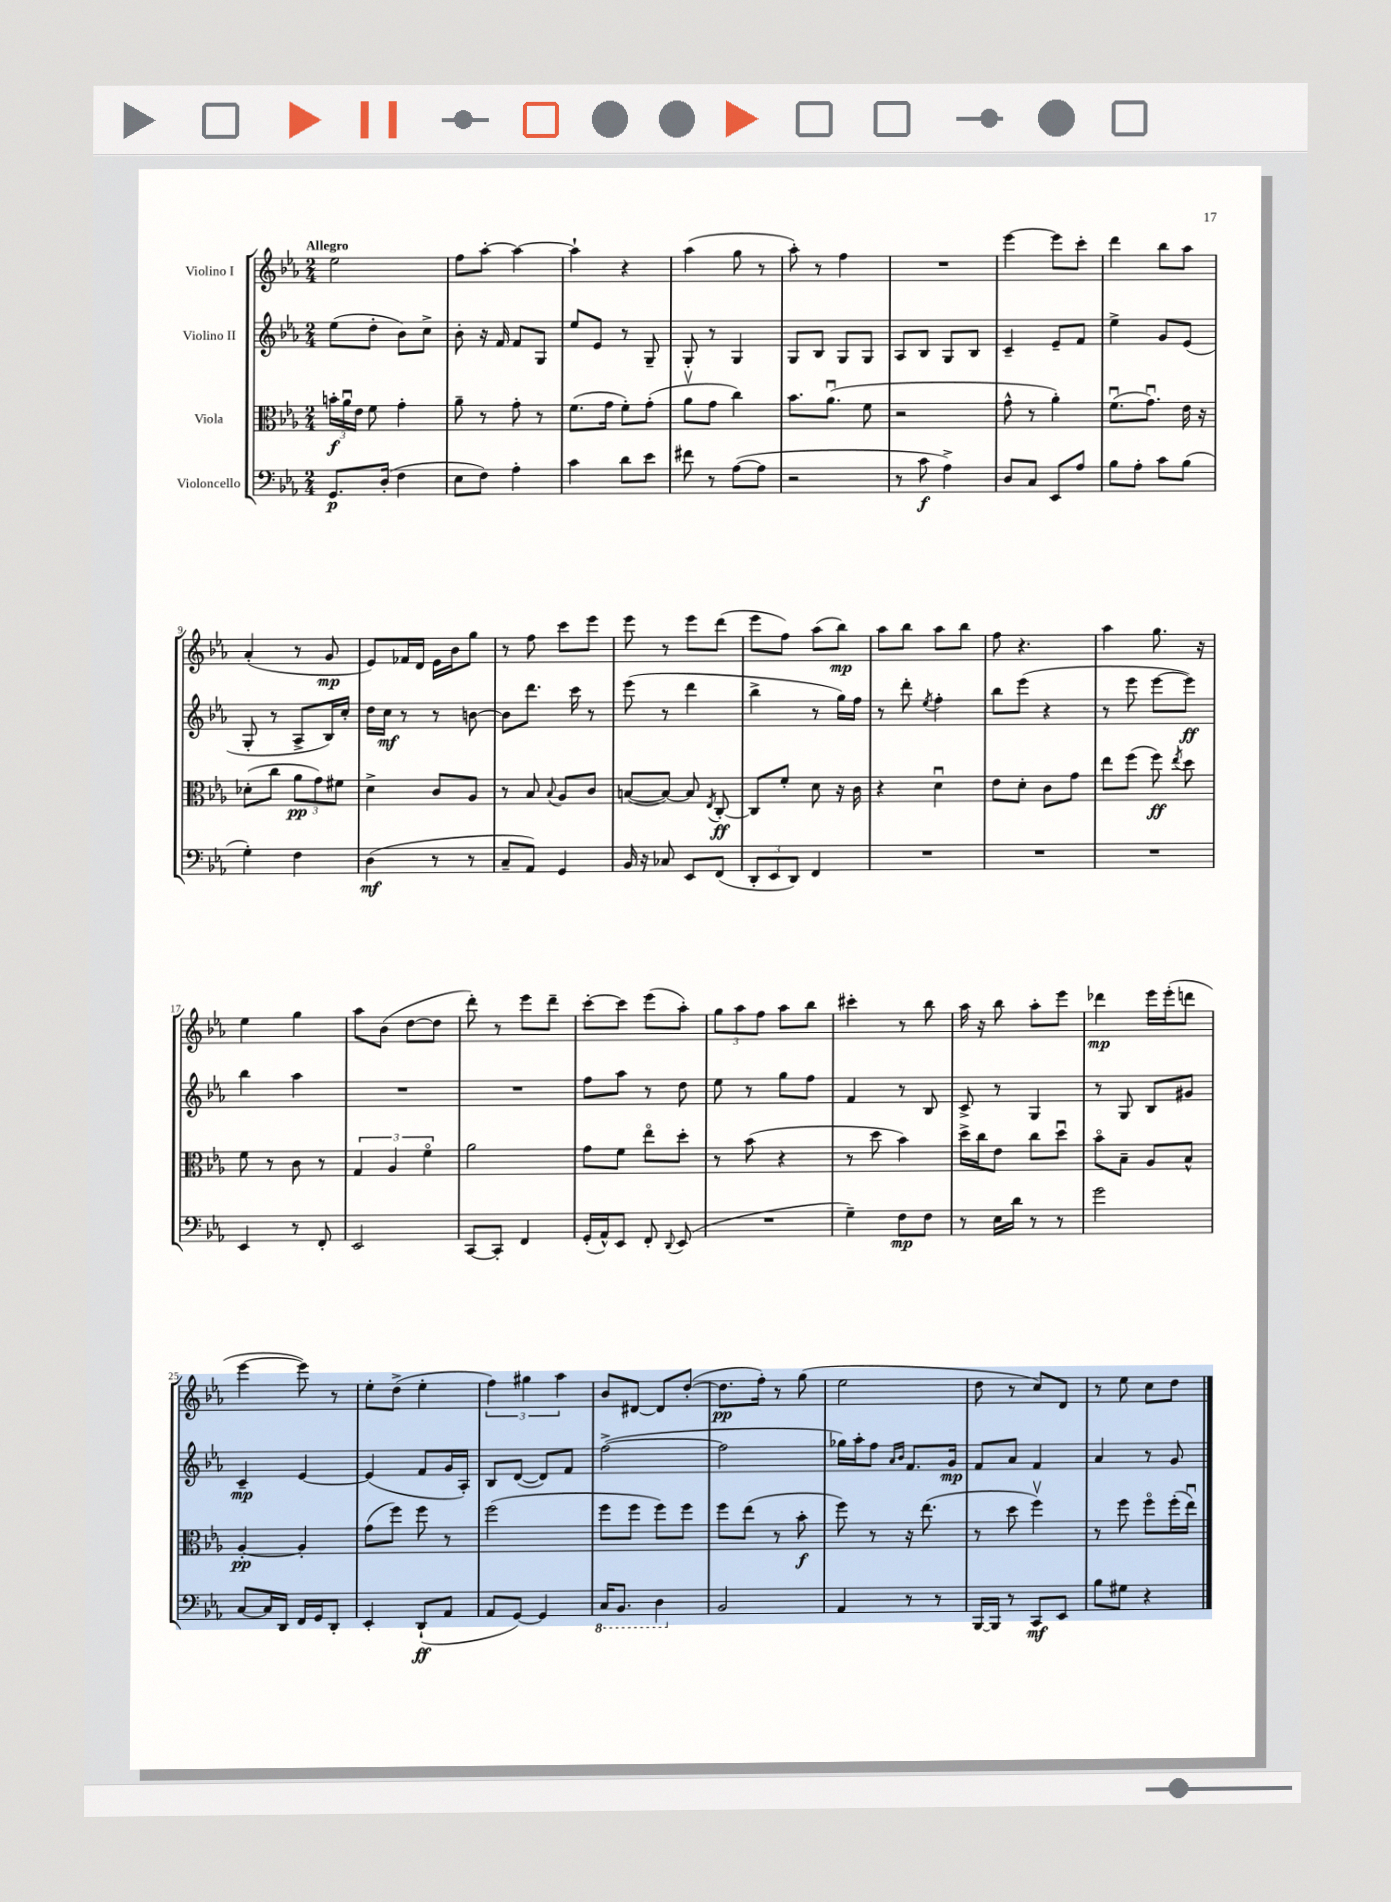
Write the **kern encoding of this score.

**kern	**kern	**kern	**kern
*staff4	*staff3	*staff2	*staff1
*clefF4	*clefC3	*clefG2	*clefG2
*k[b-e-a-]	*k[b-e-a-]	*k[b-e-a-]	*k[b-e-a-]
*M2/4	*M2/4	*M2/4	*M2/4
8.GG/L	24b'\LL	(8ee-\L	2ee-\
.	24a-u\	.	.
.	24e-\JJ	.	.
.	8f\	8dd'\J	.
(16D'/Jk	.	.	.
4F\	4g'\	8b-\L)	.
.	.	8cc^\J	.
=	=	=	=
8E-\L	8a-~\	8b-'\	8ff\L
8F\J)	8r	16r	[8aa-'\J
.	.	16f/	.
4A-'\	8g'\	8f/L	4aa-\_
.	8r	8G/J	.
=	=	=	=
4c\	(8.f\L	8ee-/L	4aa-`\]
.	.	8e-/J	.
.	16g\Jk	.	.
8d\L	8f'\L)	8r	4r
8e-\J	(8g'\J	8G~/	.
=	=	=	=
8f#\	8a-v\L	8G'/	(4aa-\
8r	8g\J	8r	.
([8A-\L	4cc\)	4G/	8gg\
8A-\]J	.	.	8r
=	=	=	=
2r	8.b-\L	8G/L	8aa-'\)
.	.	8B-/J	8r
.	(8.a-u\J	.	.
.	.	8G/L	4ff\
.	8f\	8G/J	.
=	=	=	=
8r	2r	8A-/L	2r
8c\	.	8B-/J	.
4A-^\)	.	8G/L	.
.	.	8B-/J	.
=	=	=	=
8D/L	8g^^\	4c~/	[4eee-\
8C/J	8r	.	.
8EE-/L	4a-'\)	8e-~/L	8eee-\]L
8A-/J	.	8f/J	8ccc'\J
=	=	=	=
8B-\L	(8.fu\L	4ee-^\	4ddd\
8A-'\J	.	.	.
.	8.gu\J)	.	.
8c\L	.	8g/L	8bb-\L
(8B-\J	16e-\	(8e-/J	8aa-\J
.	16r	.	.
=	=	=	=
4G'\)	(8d-'\L	8G'/	(4a-'/
.	8cc\J	8r	.
4F\	12a-\L	8A-^/L	8r
.	12g\)	.	.
.	.	16B-/L)	8g/
.	12f#\J	.	.
.	.	16cc'/JJ	.
=	=	=	=
(4D\	4d^\	16dd\LL	8e-/L)
.	.	16cc\JJ	.
.	.	8r	16f-/L
.	.	.	16d/JJ
8r	8c/L	8r	16e-\LL
.	.	.	16b-\J
8r	8A-/J	[8b\	8gg\J
=	=	=	=
8C~/L	8r	8b\]L	8r
8AA-/J)	8B-/	8.ddd\J	8ff\
.	8qqB-/	.	.
4GG/	8A-/L	.	8ccc\L
.	.	16ccc\	.
.	8c/J	8r	8eee-\J
=	=	=	=
16BB-/	([8B/L	(8eee-\	8eee-\
16r	.	.	.
8C-/	8B/_J)	8r	8r
8EE-/L	8B/]	4ddd\	8eee-\L
.	8qE-/	.	.
(8FF/J	[8C'/	.	(8ddd\J
=	=	=	=
12DD'/L	8C/]L	4bb-^\	8eee-\L
12EE-/	.	.	.
.	8f'/J	.	8ff\J)
12DD/J)	.	.	.
4FF/	8d\	8r	(8aa-\L
.	16r	16gg\LL)	8bb-\J)
.	16c\	16ff\JJ	.
=	=	=	=
2r	4r	8r	8aa-\L
.	.	8ddd'\	8bb-\J
.	.	8qee-/	.
.	4du\	4ff'\	8aa-\L
.	.	.	8bb-\J
=	=	=	=
2r	8e-\L	8bb-\L	8ff\
.	8d'\J	(8eee-\J	4.r
.	8c\L	4r	.
.	8g\J	.	.
=	=	=	=
2r	8ee-\L	8r	4aa-\
.	(8ff\J	8eee-\	.
.	8ff\)	[8eee-\L	8.gg\
.	8qee-/	.	.
.	8dd\	8eee-\]J)	.
.	.	.	16r
=	=	=	=
4EE-/	8f\	4bb-\	4ee-\
.	8r	.	.
8r	8c\	4aa-\	4gg\
8FF'/	8r	.	.
=	=	=	=
2EE-/	6G/	2r	8aa-\L
.	.	.	(8b-\J
.	6A-/	.	.
.	.	.	[8dd\L
.	6fo\	.	.
.	.	.	8dd\]J
=	=	=	=
[8CC/L	2a-\	2r	8ddd'\)
8CC'/]J	.	.	8r
4FF/	.	.	8eee-\L
.	.	.	8ddd~\J
=	=	=	=
(16GG'/LL	8g\L	8ff\L	[8ccc'\L
16AA-^^/J)	.	.	.
8EE-/J	8f\J	8aa-\J	8ccc\]J
8FF'/	8ee-o\L	8r	(8eee-\L
8qqDD/	.	.	.
(8EE-/	8dd'\J	8dd\	8aa-'\J)
=	=	=	=
2r	8r	8ee-\	12gg\L
.	.	.	12aa-\
.	(8b-\	8r	.
.	.	.	12ff\J
.	4r	8gg\L	8aa-\L
.	.	8ff\J	8bb-\J
=	=	=	=
4G~\)	8r	4f/	4ccc#'\
.	8dd\	.	.
8F\L	4b-\)	8r	8r
8F\J	.	8B-/	8bb-\
=	=	=	=
8r	16dd^\LL	8c^/	16aa-\
.	16cc\J	.	16r
16E-\LL	8e-\J	8r	8bb-\
16d\JJ	.	.	.
8r	8cc\L	4G/	8aa-'\L
8r	8ddu\J	.	8eee-\J
=	=	=	=
2g\	8b-o\L	8r	4ddd-\
.	8B-~\J	8G/	.
.	8A-/L	8B-/L	16eee-\LL
.	.	.	(16eee-'\J
.	8B-^^/J	8g#/J	8ddd\J
=	=	=	=
[8C/L	[4A-'/	4c~/	[4eee-\
16C/]L	.	.	.
16DD/JJ	.	.	.
16FF/LL	4A-'/]	[4e-/	8eee-\])
16GG/J	.	.	.
8DD'/J	.	.	8r
=	=	=	=
4EE-'/	(8g\L	(4e-/]	8ee-'\L
.	8ff\J)	.	(8dd^\J
(8DD`/L	8ff\	8f/L	4ee-'\
8AA-/J	8r	16g/L	.
.	.	16A-'/JJ)	.
=	=	=	=
8AA-/L	(2ff\	8B-/L	6ff\)
[8GG/J)	.	([8d/J	.
.	.	.	6gg#\
4GG/]	.	8d/]L)	.
.	.	.	6aa-\
.	.	8f/J	.
=	=	=	=
16CC/LK	8ff\L	([2ff^\	8b-/L
8.BBB-/J	.	.	.
.	8ff\J	.	[8d#/J
4DD\	8ff\L)	.	8d#/]L
.	8ff\J	.	([8dd'/J
=	=	=	=
2BB-/	8ff\L	2ff\]	8.dd\]L
.	(8ee-\J	.	.
.	.	.	16ff'\Jk)
.	8r	.	8r
.	8b-'\	.	(8gg\
=	=	=	=
4AA-/	8ff\)	16gg-\LL)	2ee-\
.	.	16aa-'\J	.
.	8r	8ff\J	.
.	.	16qqa-/LL	.
.	.	16qqb-/JJ	.
8r	16r	8.f/L	.
.	(8.ee-\	.	.
8r	.	.	.
.	.	16g/Jk	.
=	=	=	=
[16BBB-/LL	8r	8f/L	8dd\
16BBB-/]JJ	.	.	.
8r	8dd\	8a-/J	8r
8CC/L	4ffv\)	4f/	8cc/L)
8EE-/J	.	.	8d/J
=	=	=	=
8B-\L	8r	4a-/	8r
8G#\J	8ff\	.	8ee-\
4r	8ffo\L	8r	8cc\L
.	(16ff'\L	8g/	8dd\J
.	16ee-u\JJ)	.	.
==	==	==	==
*-	*-	*-	*-
